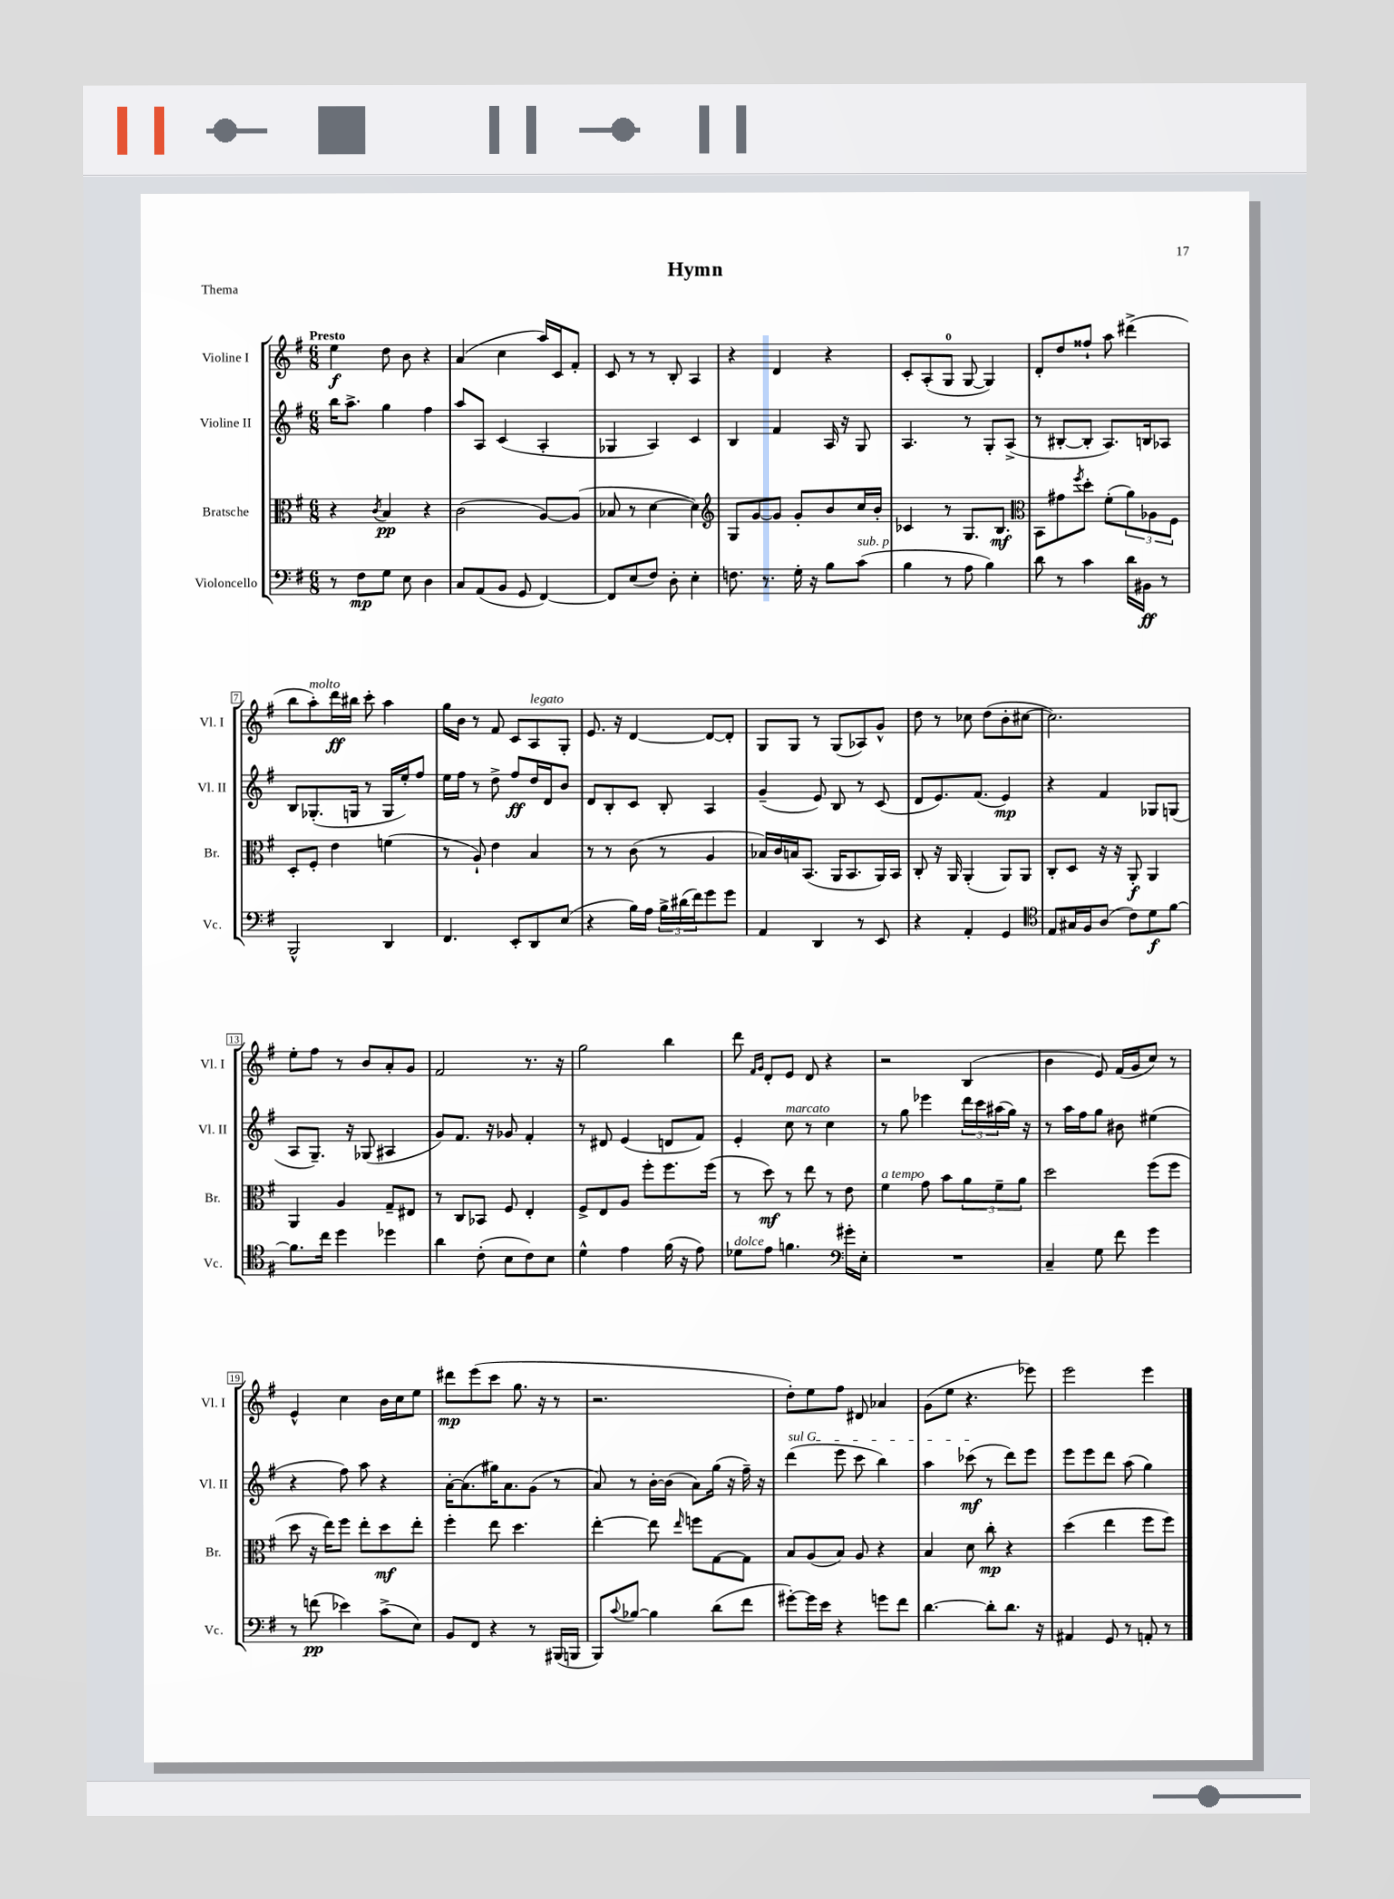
\header { title = "Hymn" piece = "Thema" }
<<
\new StaffGroup <<
\new Staff = "s0" \with { instrumentName = "Violine I" shortInstrumentName = "Vl. I" } {
    \clef treble \key g \major \numericTimeSignature \time 6/8 \tempo "Presto"
    e''4\f d''8 b'8 r4 |
    a'4( c''4 a''16) c'16 fis'8-. |
    c'8 r8 r8 b8-. a4 |
    r4 d'4 r4 |
    c'8-. a8-.( g8-0 g8~ g4) |
    d'8-. d''8 fisis''8-! a''8 dis'''4->( |
    b''8 a''8-.^\markup { \italic "molto" }) d'''16\ff bis''16 c'''8-. a''4 |
    g''16 b'16 r8 fis'8 c'8 a8^\markup { \italic "legato" } g8-. |
    e'8. r16 d'4~ d'8~ d'8-. |
    g8 g8 r8 g8( aes8) g'8-^ |
    d''8 r8 ces''8 d''8( b'8-. cis''8~ |
    cis''2.) |
    e''8-. fis''8 r8 b'8 a'8-. g'8 |
    fis'2 r8. r16 |
    g''2 b''4 |
    d'''8 \grace { fis'16 g'16 } d'8-. e'8 d'8 r4 |
    r2 b4( |
    b'4 e'8) fis'16( g'16 c''8) r8 |
    e'4-^ c''4 b'16 c''16 e''8 |
    dis'''8\mp e'''8( c'''8 g''8. r16 r8 |
    r2. |
    d''8-.) e''8 fis''8 dis'8 aes'4 |
    g'8( e''8 r4. ees'''8) |
    e'''2 e'''4 \bar "|." |
}
\new Staff = "s1" \with { instrumentName = "Violine II" shortInstrumentName = "Vl. II" } {
    \clef treble \key g \major \numericTimeSignature \time 6/8
    b''16 a''8.-> g''4 fis''4 |
    a''8 a8 c'4( a4-. |
    ges4 a4) c'4 |
    b4 fis'4 a16 r16 g8 |
    a4. r8 g8-. a8->( |
    r8 bis8~-. bis8-. a8.) b16 aes8 |
    b8 ges8.-.( g16 r8 g16 e''16-.) fis''8 |
    e''16 fis''16 r8 d''8-> fis''8\ff d''16 d'16 b'8 |
    d'8 b8-. c'8 b8-. a4 |
    g'4--( e'8) b8 r8 c'8( |
    d'8 e'8.) fis'8.( e'4\mp) |
    r4 fis'4 ges8 g8( |
    a8 g8.--) r16 ges8( ais4 |
    g'8) fis'8. r16 ges'8 fis'4-. |
    r8 dis'8 e'4( d'8 fis'8) |
    e'4-. c''8^\markup { \italic "marcato" } r8 c''4 |
    r8 g''8 ees'''4 \tuplet 3/2 { d'''16 c'''16 ais''16( } g''16) r16 |
    r8 a''16 fis''16 g''8 bis'8 eis''4( |
    r4 fis''8) a''8 r4 |
    a'16~-. a'8.( gis''16) a'8. g'8( r8 |
    a'8) r8 b'16~-. b'16( a'8) g''16( r16 fis''16--) r16 |
    \once \override TextSpanner.bound-details.left.text = \markup { \italic "sul G" } d'''4\startTextSpan( e'''8 c'''8 b''4) |
    a''4 ces'''8\mf\stopTextSpan( r8 d'''8) e'''8 |
    e'''8 e'''8 d'''8 a''8( g''4) \bar "|." |
}
\new Staff = "s2" \with { instrumentName = "Bratsche" shortInstrumentName = "Br." } {
    \clef alto \key g \major \numericTimeSignature \time 6/8
    r4 \acciaccatura { c'8 } b4\pp r4 |
    c'2( a8~) a8( |
    bes8 r8 d'4~ d'4) |
    \clef treble g8 g'8~ g'8 g'8-. b'8 c''16 b'16-. |
    ces'4 r8 g8. b8.\mf |
    \clef alto b,8 gis'8 \acciaccatura { fis''8 } d''8-. fis'8-.( \tuplet 3/2 { a'8) aes8 fis8 } |
    d8-. fis8-. e'4 f'4( |
    r8 a8-!) e'4 b4 |
    r8 r8 c'8( r8 a4 |
    bes16) c'16 b16 b,8.( a,16 b,8. a,16) b,16 |
    c8-. r16 a,16 a,4-.( a,8) a,8 |
    c8-. d8 r16 r16 a,8-.\f a,4 |
    a,4 a4 g8-- eis8 |
    r8 c8 bes,8 fis8 e4-. |
    fis8-> e8 a8 fis''8-. fis''8. fis''16( |
    r8 d''8\mf) r8 e''8 r8 e'8 |
    fis'4^\markup { \italic "a tempo" } g'8 b'8 \tuplet 3/2 { a'8 fis'8-- a'8 } |
    d''2 fis''8( fis''8 |
    d''8 r16 e''16) fis''8 e''8-. d''8\mf e''8-. |
    fis''4-. e''8 d''4. |
    e''4~-. e''8 \grace { e''16 } f''8 g8~ g8 |
    b8 a8( b8) a8 r4 |
    b4 d'8 c''8-.\mp r4 |
    d''4( e''4 fis''8 fis''8) \bar "|." |
}
\new Staff = "s3" \with { instrumentName = "Violoncello" shortInstrumentName = "Vc." } {
    \clef bass \key g \major \numericTimeSignature \time 6/8
    r8 fis8\mp g8 e8 d4 |
    c8 a,8( b,8 g,8 fis,4~) |
    fis,8 e8( fis8) d8-. e4-. |
    f8. r8. g16-. r16 b8 c'8^\markup { \italic "sub. p" }( |
    b4 r8 a8 b4) |
    d'8 r8 c'4 d'16 bis,16\ff r8 |
    b,,2-^ d,4 |
    fis,4. e,8-. d,8 e8( |
    r4 b16) a16 \tuplet 3/2 { b16-> dis'16( fis'16) } g'8 g'8 |
    a,4 d,4 r8 e,8 |
    r4 a,4-. g,4 |
    \clef tenor e8 gis16 fis16 a8( c'8) d'8\f fis'8~ |
    fis'8. c''16 d''4 des''4 |
    a'4 c'8-.( b8 c'8) b8 |
    d'4-^ e'4 fis'16( r16 e'8) |
    des'8^\markup { \italic "dolce" } e'8 f'4. \clef bass gis'16-. e16-. |
    R2. |
    c4-- g8 fis'8 g'4 |
    r8 f'8\pp( ees'4) c'8->( e8) |
    b,8 fis,8 r4 r8 bis,,16( b,,16 |
    b,,8) \appoggiatura { c'8 } bes8~ bes4 d'8( fis'8 |
    gis'8~-.) gis'16 e'16 r4 g'8 fis'8 |
    d'4.~ d'8-. d'8. r16 |
    ais,4 g,8 r8 a,8-. r8 \bar "|." |
}
>>
>>
\layout { \context { \Score \override BarNumber.stencil = #(make-stencil-boxer 0.1 0.3 ly:text-interface::print) } }
